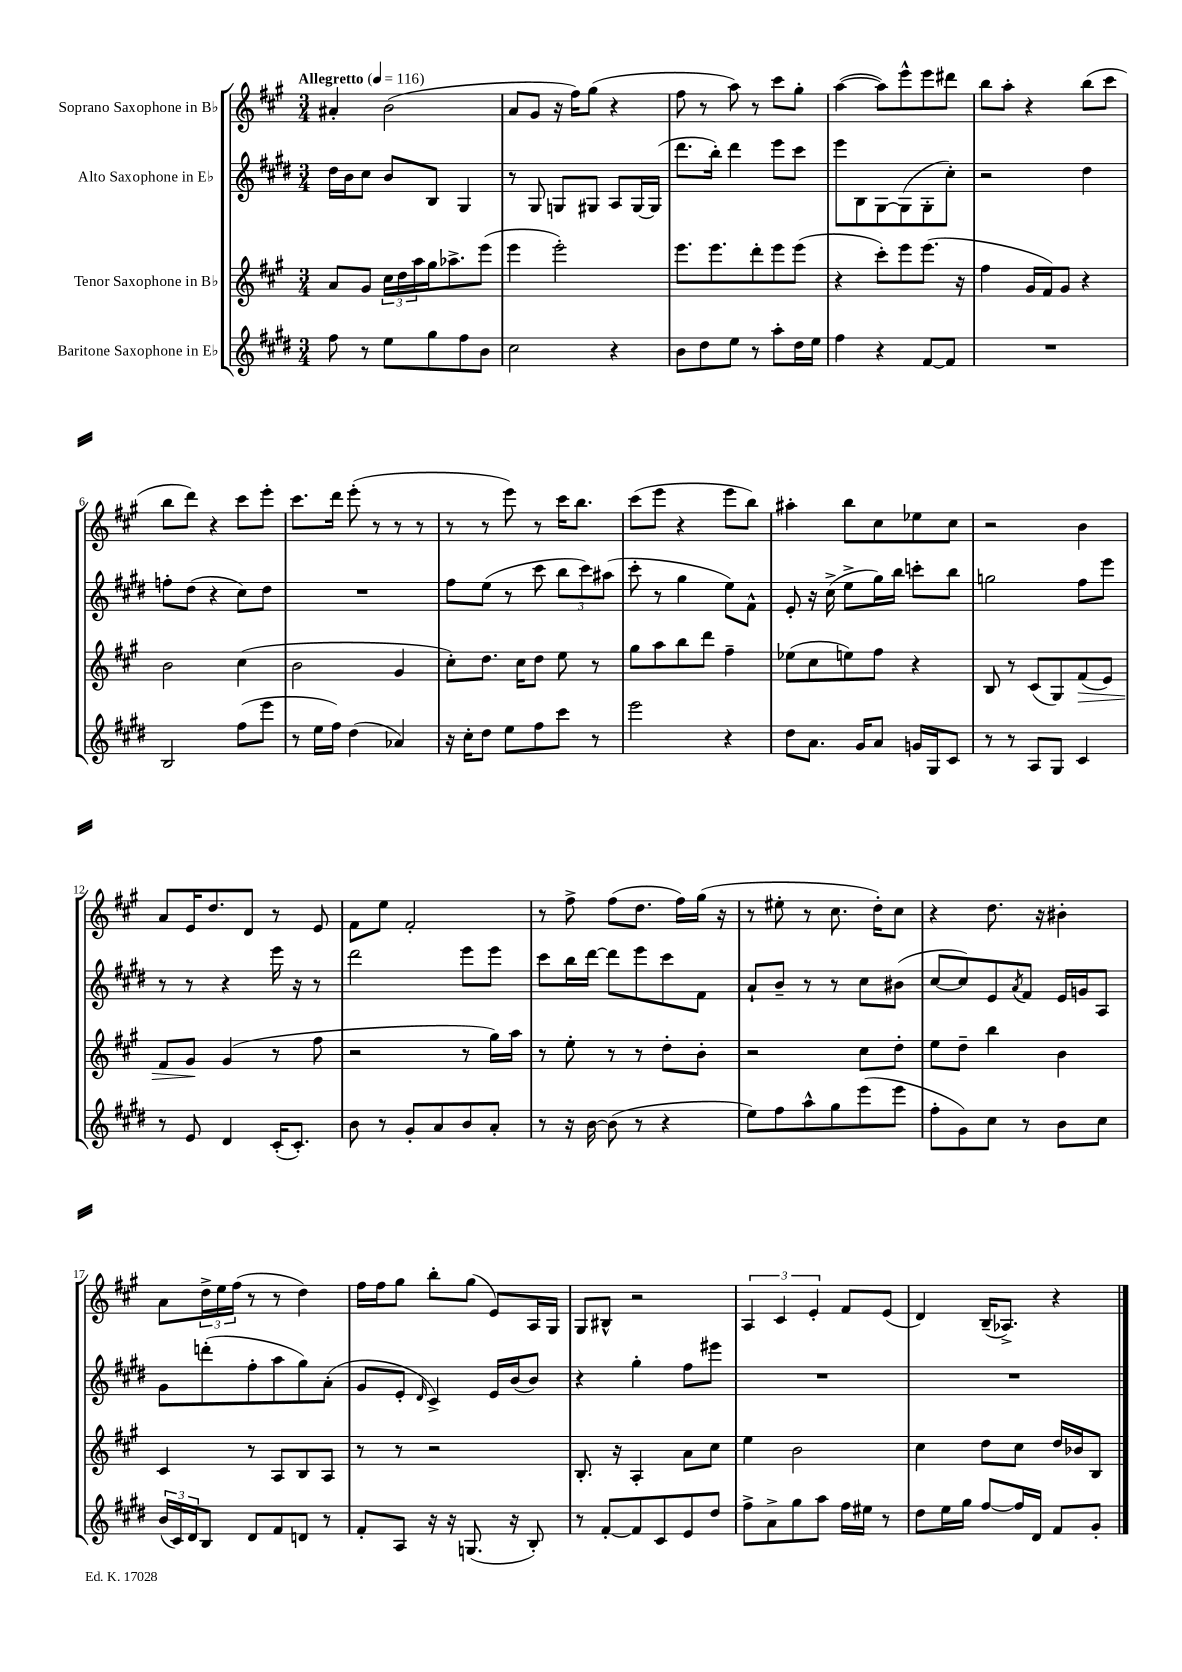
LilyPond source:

<<
\new StaffGroup <<
\new Staff = "s0" \with { instrumentName = "Soprano Saxophone in Bb" } {
    \clef treble \key a \major \numericTimeSignature \time 3/4 \tempo "Allegretto" 4 = 116
    ais'4-. b'2( |
    a'8 gis'8 r16 fis''16) gis''8( r4 |
    fis''8 r8 a''8) r8 cis'''8 gis''8-. |
    a''4~( a''8) e'''8-^ e'''8 dis'''8 |
    b''8 a''8-. r4 b''8( cis'''8 |
    b''8 d'''8) r4 cis'''8 e'''8-. |
    cis'''8. d'''16 e'''8-.( r8 r8 r8 |
    r8 r8 e'''8) r8 cis'''16 b''8. |
    cis'''8( e'''8 r4 e'''8 b''8) |
    ais''4-. b''8 cis''8 ees''8 cis''8 |
    r2 b'4 |
    a'8 e'16 d''8. d'8 r8 e'8 |
    fis'8 e''8 fis'2-. |
    r8 fis''8-> fis''8( d''8. fis''16) gis''16( r16 |
    r8 eis''8-. r8 cis''8. d''16-.) cis''8 |
    r4 d''8. r16 bis'4-. |
    a'8 \tuplet 3/2 { d''16-> e''16 fis''16( } r8 r8 d''4) |
    fis''16 fis''16 gis''8 b''8-. gis''8( e'8) a16 gis16 |
    gis8 bis8-^ r2 |
    \tuplet 3/2 { a4 cis'4 e'4-. } fis'8 e'8( |
    d'4) b16--( aes8.->) r4 \bar "|." |
}
\new Staff = "s1" \with { instrumentName = "Alto Saxophone in Eb" } {
    \clef treble \key e \major \numericTimeSignature \time 3/4
    dis''16 b'16 cis''8 b'8 b8 gis4 |
    r8 gis8 g8 gis8 a8 gis16~ gis16( |
    dis'''8. b''16-.) dis'''4 e'''8 cis'''8 |
    e'''8 b8 gis8~ gis8( gis8-. cis''8-.) |
    r2 dis''4 |
    f''8-. dis''8( r4 cis''8) dis''8 |
    R2. |
    fis''8 e''8( r8 cis'''8 \tuplet 3/2 { b''8 cis'''8) ais''8( } |
    cis'''8-. r8 gis''4 e''8) fis'8-^ |
    e'8-. r16 cis''16->( e''8-> gis''16) b''16 c'''8-. b''8 |
    g''2 fis''8 e'''8 |
    r8 r8 r4 e'''16 r16 r8 |
    dis'''2 e'''8 e'''8 |
    cis'''8 b''16 dis'''16~ dis'''8 e'''8 cis'''8 fis'8 |
    a'8-! b'8-- r8 r8 cis''8 bis'8( |
    cis''8~ cis''8) e'8 \acciaccatura { a'8 } fis'8 e'16 g'16 a8 |
    gis'8 d'''8-.( fis''8-. a''8 gis''8) a'8-.( |
    gis'8 e'8-. \grace { dis'16 } cis'4->) e'16 b'16( b'8) |
    r4 gis''4-. fis''8 eis'''8 |
    R2. |
    R2. \bar "|." |
}
\new Staff = "s2" \with { instrumentName = "Tenor Saxophone in Bb" } {
    \clef treble \key a \major \numericTimeSignature \time 3/4
    a'8 gis'8 \tuplet 3/2 { cis''16 d''16 a''16 } gis''16 aes''8.-> e'''8( |
    e'''4 e'''2-.) |
    e'''8. e'''8. d'''8-. e'''8 e'''8( |
    r4 cis'''8-.) e'''8 e'''8.( r16 |
    fis''4 gis'16 fis'16) gis'8 r4 |
    b'2 cis''4( |
    b'2 gis'4 |
    cis''8-.) d''8. cis''16 d''8 e''8 r8 |
    gis''8 a''8 b''8 d'''8 fis''4-- |
    ees''8( cis''8 e''8) fis''8 r4 |
    b8 r8 cis'8( gis8) fis'8\>( e'8) |
    fis'8 gis'8\! gis'4( r8 fis''8 |
    r2 r8 gis''16) a''16 |
    r8 e''8-. r8 r8 d''8-. b'8-. |
    r2 cis''8 d''8-. |
    e''8 d''8-- b''4 b'4 |
    cis'4 r8 a8 b8 a8 |
    r8 r8 r2 |
    b8.-. r16 a4-. a'8 cis''8 |
    e''4 b'2 |
    cis''4 d''8 cis''8 d''16 bes'16 b8 \bar "|." |
}
\new Staff = "s3" \with { instrumentName = "Baritone Saxophone in Eb" } {
    \clef treble \key e \major \numericTimeSignature \time 3/4
    fis''8 r8 e''8 gis''8 fis''8 b'8 |
    cis''2 r4 |
    b'8 dis''8 e''8 r8 a''8-. dis''16 e''16 |
    fis''4 r4 fis'8~ fis'8 |
    R2. |
    b2 fis''8( e'''8 |
    r8 e''16 fis''16) dis''4( aes'4) |
    r16 cis''16-. dis''8 e''8 fis''8 cis'''8 r8 |
    e'''2 r4 |
    dis''8 a'8. gis'16 a'8 g'16 gis16 cis'8 |
    r8 r8 a8 gis8 cis'4 |
    r8 e'8 dis'4 cis'16-.( cis'8.-.) |
    b'8 r8 gis'8-. a'8 b'8 a'8-. |
    r8 r16 b'16~ b'8( r8 r4 |
    e''8) fis''8 a''8-^ gis''8 e'''8( e'''8 |
    fis''8-. gis'8) cis''8 r8 b'8 cis''8 |
    \tuplet 3/2 { b'16( cis'16) dis'16 } b8 dis'8 fis'8 d'8 r8 |
    fis'8-. a8 r16 r16 g8.( r16 b8-.) |
    r8 fis'8~-. fis'8 cis'8 e'8 dis''8 |
    fis''8-> a'8-> gis''8 a''8 fis''16 eis''16 r8 |
    dis''8 e''16 gis''16 fis''8~ fis''16 dis'16 fis'8 gis'8-. \bar "|." |
}
>>
>>
